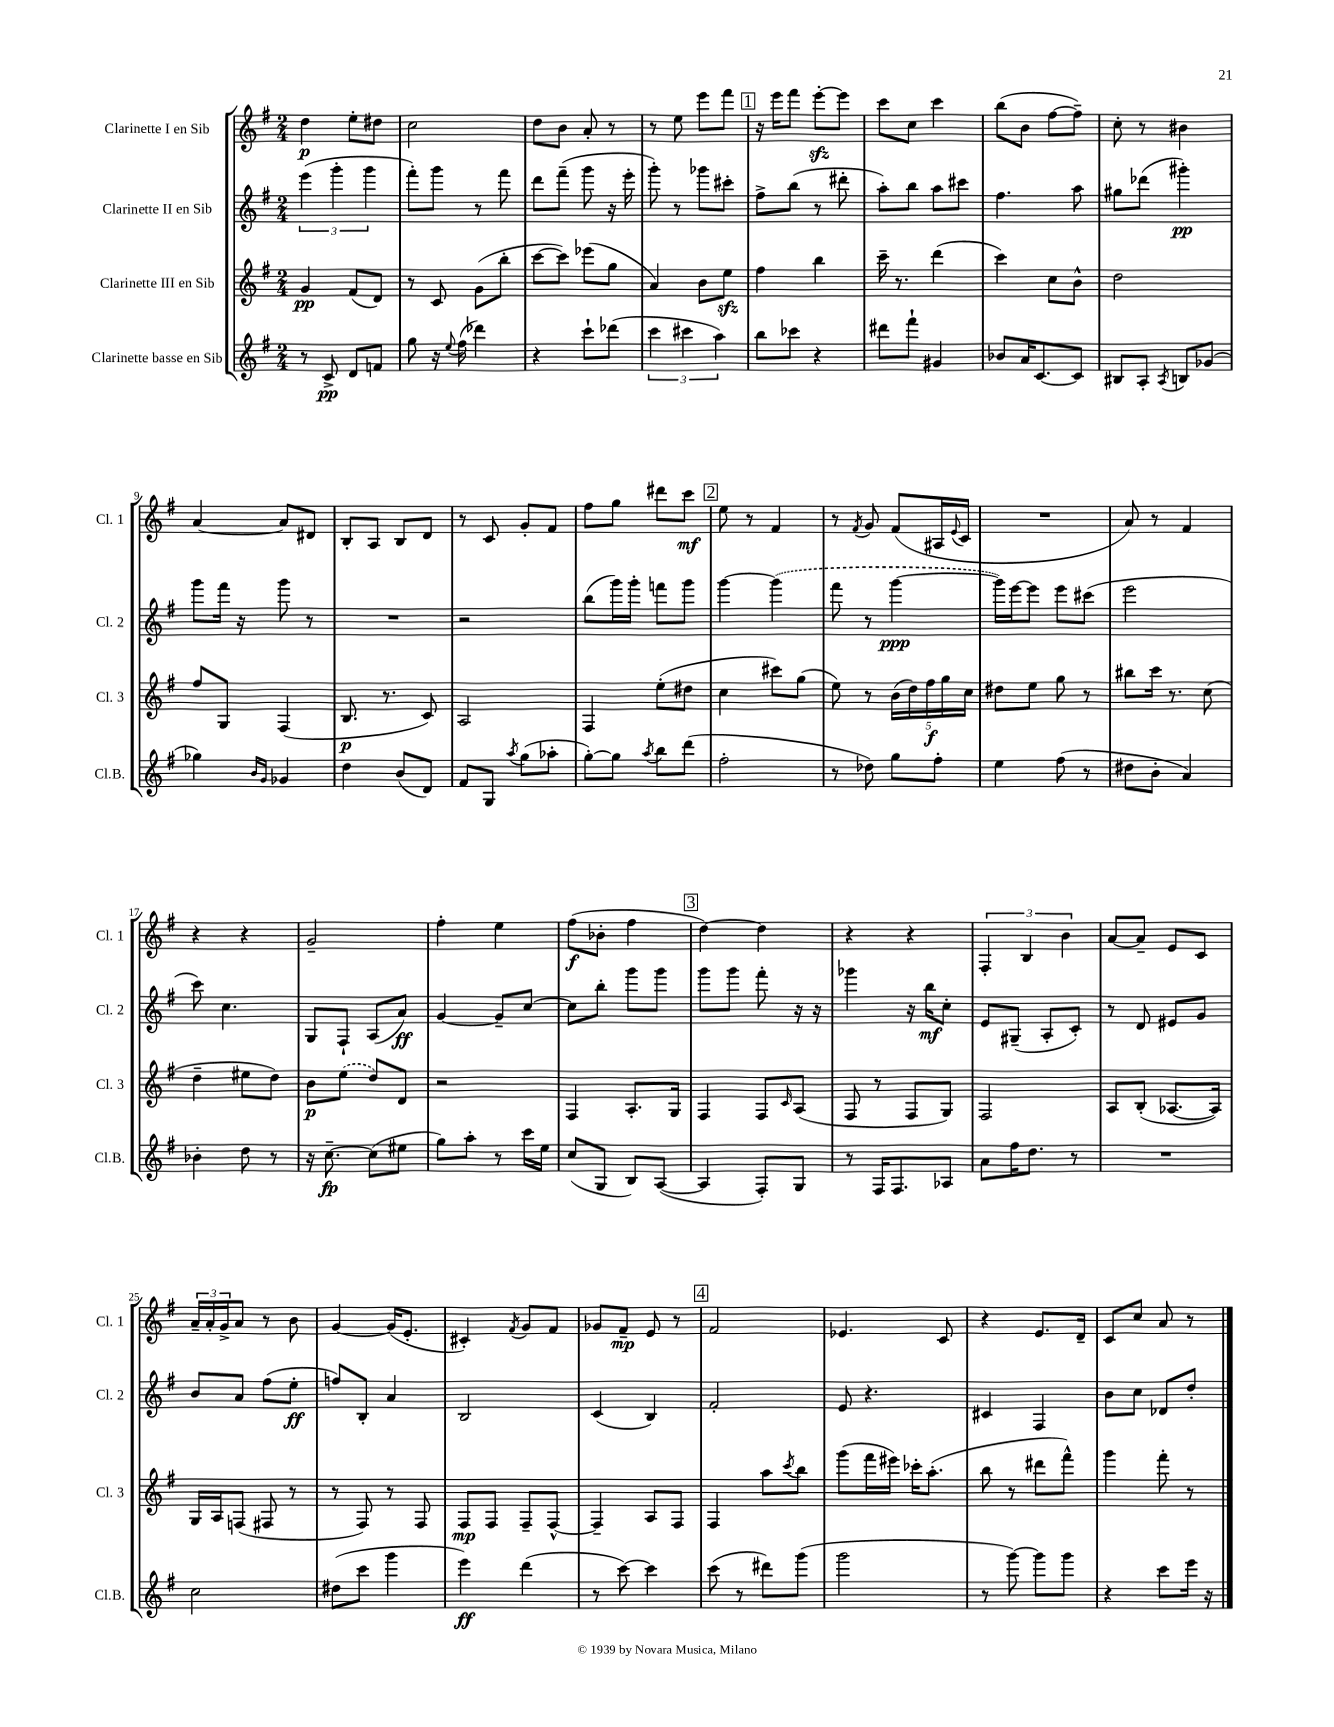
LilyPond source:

<<
\new StaffGroup <<
\new Staff = "s0" \with { instrumentName = "Clarinette I en Sib" shortInstrumentName = "Cl. 1" } {
    \clef treble \key g \major \numericTimeSignature \time 2/4
    d''4\p e''8-. dis''8 |
    c''2 |
    d''8 b'8 a'8-. r8 |
    r8 e''8 e'''8 fis'''8 |
    \mark \markup { \box "1" } r16 e'''16 fis'''8 e'''8~-.\sfz e'''8 |
    c'''8 c''8 c'''4 |
    b''8( b'8 fis''8~ fis''8--) |
    c''8-. r8 bis'4 |
    a'4~ a'8 dis'8 |
    b8-. a8 b8 d'8 |
    r8 c'8 g'8-. fis'8 |
    fis''8 g''8 dis'''8 c'''8\mf |
    \mark \markup { \box "2" } e''8 r8 fis'4 |
    r8 \acciaccatura { fis'8 } g'8 fis'8( ais16 \appoggiatura { e'8 } c'16 |
    R2 |
    a'8) r8 fis'4 |
    r4 r4 |
    g'2-- |
    fis''4-. e''4 |
    fis''8\f( bes'8-. fis''4 |
    \mark \markup { \box "3" } d''4~) d''4 |
    r4 r4 |
    \tuplet 3/2 { fis4-. b4 b'4 } |
    a'8~ a'8-- e'8 c'8 |
    \tuplet 3/2 { a'16-- a'16-. g'16-> } a'8 r8 b'8 |
    g'4~ g'16( e'8.-. |
    cis'4-.) \acciaccatura { fis'8 } g'8 fis'8 |
    ges'8 fis'8--\mp e'8 r8 |
    \mark \markup { \box "4" } fis'2 |
    ees'4. c'8 |
    r4 e'8. d'16-- |
    c'8 c''8 a'8 r8 \bar "|." |
}
\new Staff = "s1" \with { instrumentName = "Clarinette II en Sib" shortInstrumentName = "Cl. 2" } {
    \clef treble \key g \major \numericTimeSignature \time 2/4
    \tuplet 3/2 { e'''4( g'''4-. g'''4 } |
    fis'''8-.) g'''8 r8 fis'''8 |
    d'''8 fis'''8--( g'''8 r16 e'''16-. |
    g'''8-.) r8 ges'''8 cis'''8-. |
    \mark \markup { \box "1" } fis''8-> b''8( r8 dis'''8-. |
    a''8-.) b''8 a''8 cis'''8 |
    fis''4. a''8 |
    gis''8 des'''8( gis'''4-.\pp) |
    g'''8 fis'''16 r16 g'''8 r8 |
    R2 |
    r2 |
    b''8( g'''16) g'''16-. f'''8 g'''8 |
    \mark \markup { \box "2" } g'''4~ \once \slurDashed g'''4( |
    fis'''8 r8 g'''4~\ppp |
    g'''16) e'''16~ e'''8 e'''8 cis'''8( |
    e'''2 |
    c'''8) c''4. |
    g8 fis8-! a8( a'8\ff) |
    g'4~ g'8-- c''8~ |
    c''8 b''8-. g'''8 g'''8 |
    \mark \markup { \box "3" } g'''8 g'''8 fis'''8-. r16 r16 |
    ges'''4 r16 b''16\mf c''8-. |
    e'8 gis8--( a8-. c'8-.) |
    r8 d'8 eis'8 g'8 |
    b'8 a'8 fis''8( e''8-.\ff |
    f''8) b8-. a'4 |
    b2 |
    c'4( b4) |
    \mark \markup { \box "4" } fis'2-. |
    e'8 r4. |
    cis'4 fis4 |
    b'8 c''8 des'8 d''8-. \bar "|." |
}
\new Staff = "s2" \with { instrumentName = "Clarinette III en Sib" shortInstrumentName = "Cl. 3" } {
    \clef treble \key g \major \numericTimeSignature \time 2/4
    g'4\pp fis'8( d'8) |
    r8 c'8 g'8( b''8-. |
    c'''8~ c'''8) ees'''8( g''8 |
    a'4) b'8 e''8\sfz |
    \mark \markup { \box "1" } fis''4 b''4 |
    c'''16-- r8. d'''4( |
    c'''4) c''8 b'8-^ |
    d''2 |
    fis''8 g8 fis4( |
    b8.\p r8. c'8) |
    a2 |
    fis4 e''8-.( dis''8 |
    \mark \markup { \box "2" } c''4 cis'''8) g''8( |
    e''8) r8 \tuplet 5/4 { b'16( d''16) fis''16\f g''16 c''16 } |
    dis''8 e''8 g''8 r8 |
    bis''8 c'''16 r8. c''8( |
    d''4-- eis''8 d''8) |
    b'8\p \once \slurDashed e''8( d''8) d'8 |
    r2 |
    fis4 a8.-. g16 |
    \mark \markup { \box "3" } fis4 fis8 \grace { c'16 } a8( |
    fis8 r8 fis8 g8) |
    fis2 |
    a8 b8-.( aes8.~ aes16) |
    g16 a16 f8( fis8 r8 |
    r8 fis8) r8 fis8 |
    fis8\mp fis8 fis8-- fis8~-^ |
    fis4-- a8 fis8 |
    \mark \markup { \box "4" } fis4 a''8 \acciaccatura { c'''8 } b''8 |
    g'''8( fis'''16 eis'''16) ces'''16-. a''8.-.( |
    b''8 r8 dis'''8 fis'''8-^) |
    g'''4 fis'''8-. r8 \bar "|." |
}
\new Staff = "s3" \with { instrumentName = "Clarinette basse en Sib" shortInstrumentName = "Cl.B." } {
    \clef treble \key g \major \numericTimeSignature \time 2/4
    r8 c'8->\pp d'8 f'8 |
    g''8 r16 \appoggiatura { e''8 } fis''16( des'''4) |
    r4 c'''8-! des'''8( |
    \tuplet 3/2 { c'''4 cis'''4 a''4) } |
    \mark \markup { \box "1" } b''8 ces'''8 r4 |
    dis'''8 fis'''8-! gis'4 |
    bes'8 a'16 c'8.~ c'8 |
    bis8 a8-. \acciaccatura { a8 } b8 ges'8( |
    ges''4) \grace { b'16 g'16 } ges'4 |
    d''4 b'8( d'8) |
    fis'8 g8 \acciaccatura { a''8 } g''8( aes''8-. |
    g''8~-.) g''8 \acciaccatura { a''8 } b''8 d'''8( |
    \mark \markup { \box "2" } fis''2-. |
    r8 des''8) g''8 fis''8-. |
    e''4 fis''8( r8 |
    dis''8 b'8-. a'4) |
    bes'4-. d''8 r8 |
    r16 c''8.~--\fp c''8( eis''8 |
    g''8) a''8-. r8 c'''16 e''16 |
    c''8( g8 b8) a8~( |
    \mark \markup { \box "3" } a4 fis8-.) g8 |
    r8 fis16 fis8. aes8 |
    a'8 fis''16 d''8. r8 |
    R2 |
    c''2 |
    dis''8( c'''8 g'''4 |
    e'''4\ff) d'''4( |
    r8 c'''8~) c'''4 |
    \mark \markup { \box "4" } c'''8( r8 dis'''8) g'''8( |
    g'''2 |
    r8 g'''8~) g'''8 g'''8 |
    r4 c'''8 e'''16 r16 \bar "|." |
}
>>
>>
